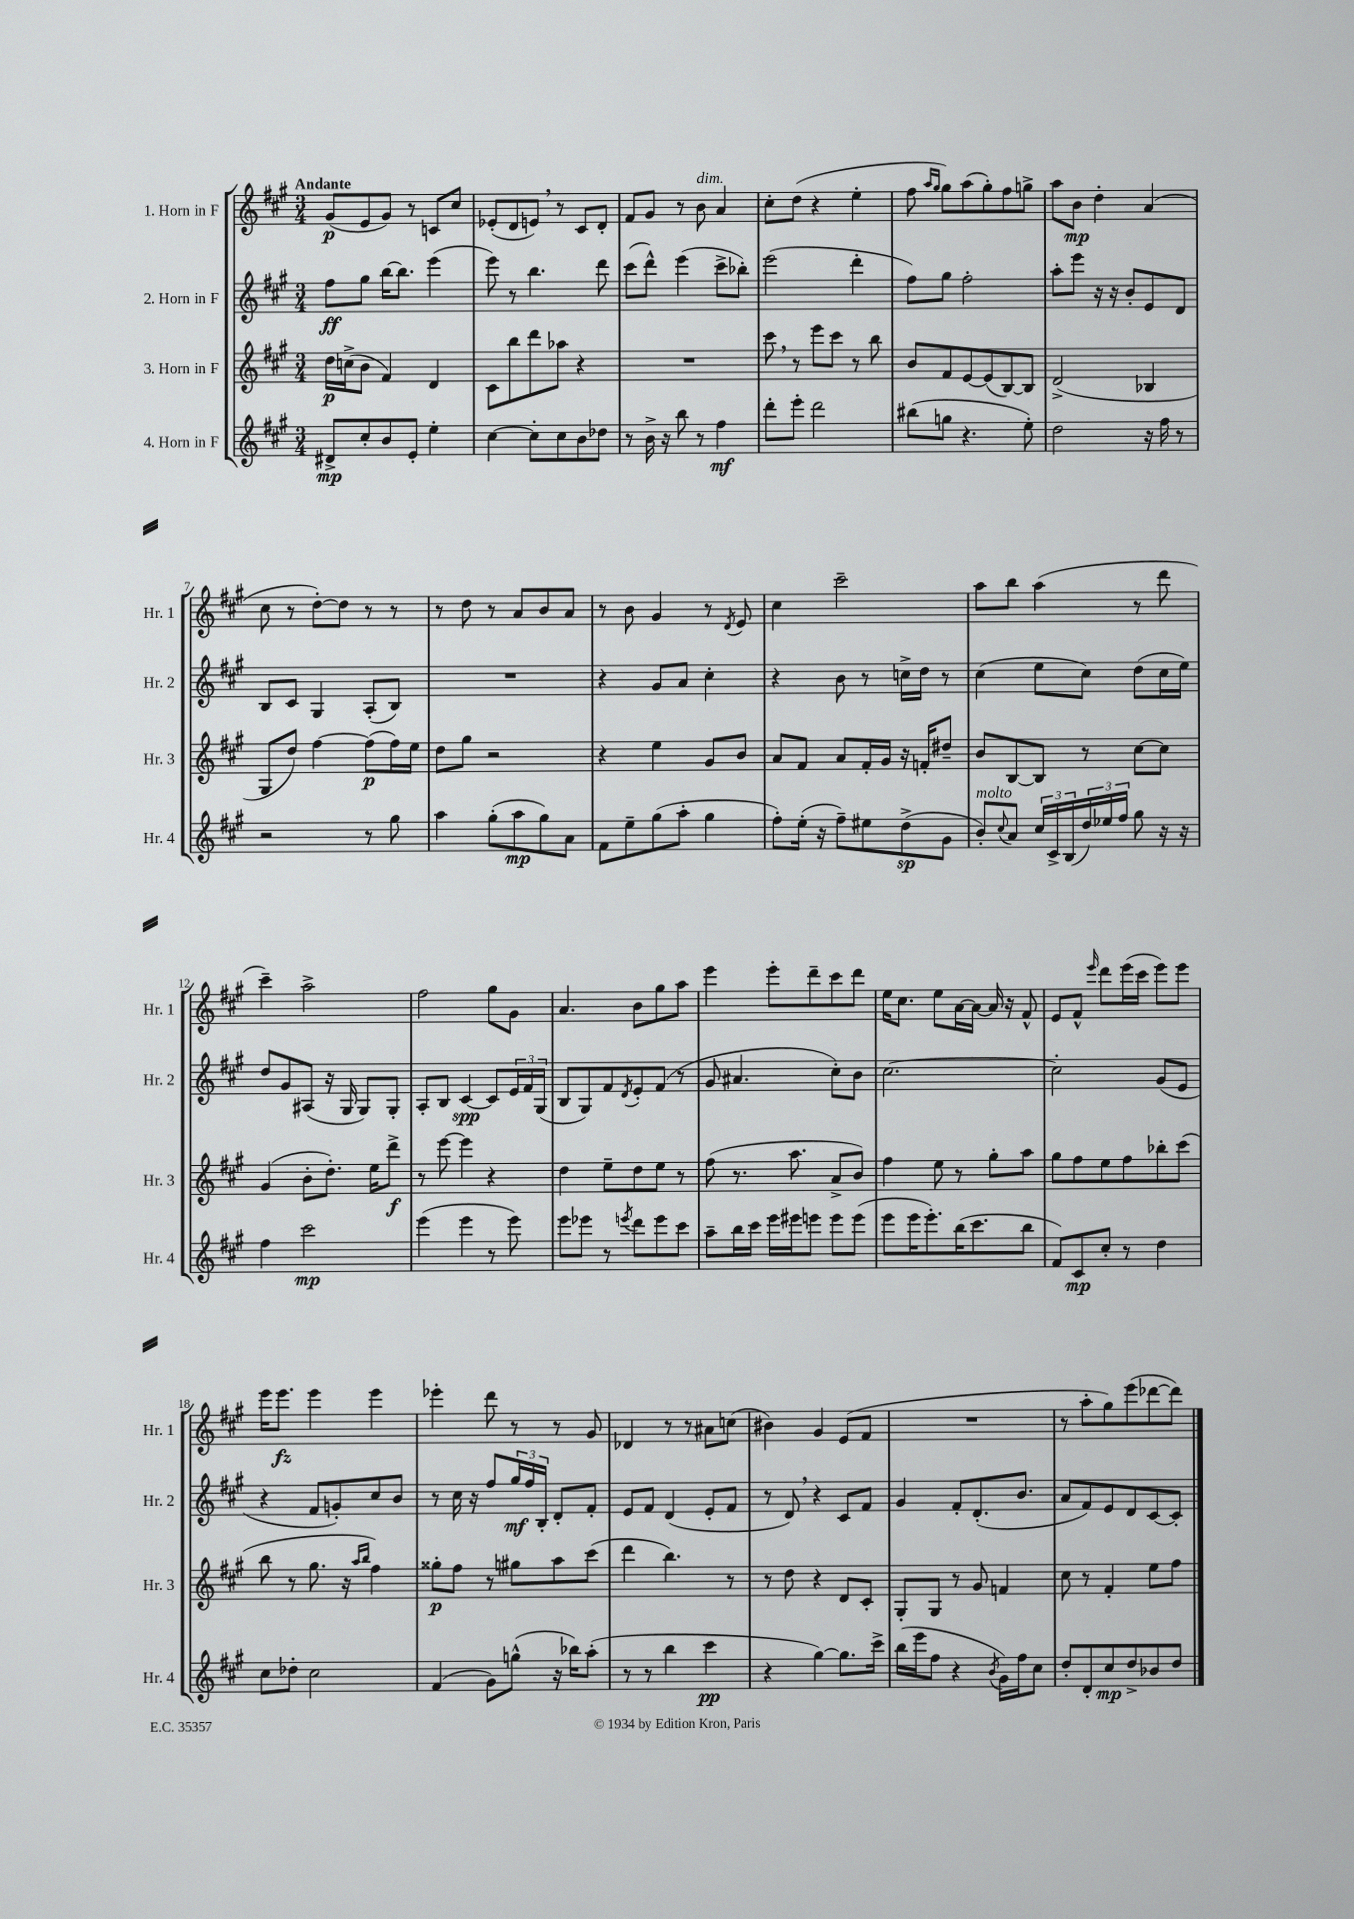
<<
\new StaffGroup <<
\new Staff = "s0" \with { instrumentName = "1. Horn in F" shortInstrumentName = "Hr. 1" } {
    \clef treble \key a \major \numericTimeSignature \time 3/4 \tempo "Andante"
    gis'8\p( e'8 gis'8) r8 c'8 cis''8 |
    ees'8-.( d'8 e'8) \breathe r8 cis'8 d'8-. |
    fis'8 gis'8 r8 b'8^\markup { \italic "dim." } a'4 |
    cis''8-. d''8( r4 e''4-. |
    fis''8 \grace { a''16 gis''16 } gis''8) a''8( gis''8-.) fis''8 g''8-> |
    a''8 b'8\mp d''4-. a'4( |
    cis''8 r8 d''8~-.) d''8 r8 r8 |
    r8 d''8 r8 a'8 b'8 a'8 |
    r8 b'8 gis'4 r8 \acciaccatura { d'8 } e'8 |
    cis''4 cis'''2-- |
    a''8 b''8 a''4( r8 d'''8 |
    cis'''4--) a''2-> |
    fis''2 gis''8 gis'8 |
    a'4. b'8 gis''8 a''8 |
    e'''4 e'''8-. d'''8-- cis'''8 d'''8 |
    e''16 cis''8. e''8 a'16~ a'16~ a'16 r16 fis'8-^ |
    e'8 fis'8-^ \grace { e'''16 } d'''8 e'''16( cis'''16 e'''8) e'''8 |
    e'''16 e'''8.\fz e'''4 e'''4 |
    ees'''4-. d'''8 r8 r8 gis'8 |
    des'4 r8 r8 ais'8 c''8( |
    bis'4) gis'4 e'8( fis'8 |
    R2. |
    r8 a''8-. gis''8) e'''8( des'''8~ des'''8) \bar "|." |
}
\new Staff = "s1" \with { instrumentName = "2. Horn in F" shortInstrumentName = "Hr. 2" } {
    \clef treble \key a \major \numericTimeSignature \time 3/4
    fis''8\ff gis''8 b''16~ b''8. e'''4( |
    e'''8) r8 b''4. d'''8 |
    cis'''8( d'''8-^) e'''4( cis'''8-> bes''8-.) |
    e'''2( d'''4-. |
    fis''8) gis''8 fis''2-. |
    a''8-. e'''8 r16 r16 b'8-. e'8 d'8 |
    b8 cis'8 gis4 a8-.( b8) |
    R2. |
    r4 gis'8 a'8 cis''4-. |
    r4 b'8 r8 c''16-> d''16 r8 |
    cis''4( e''8 cis''8) d''8( cis''16 e''16) |
    d''8 gis'8 ais8( r16 gis16 gis8) gis8-. |
    a8-. b8 cis'4~\spp cis'8 \tuplet 3/2 { e'16 fis'16 gis16( } |
    b8 gis8) fis'8 \acciaccatura { d'8 } e'8-. fis'8( r8 |
    gis'8 ais'4. cis''8-.) b'8 |
    cis''2.~ |
    cis''2-. gis'8( e'8 |
    r4 fis'8 g'8-.) cis''8 b'8 |
    r8 cis''16 r16 fis''8 \tuplet 3/2 { gis''16\mf fis''16 b16-. } d'8-. fis'8-. |
    e'8 fis'8 d'4( e'8-. fis'8 |
    r8 d'8) \breathe r4 cis'8 fis'8 |
    gis'4 fis'8-. d'8.-.( b'8. |
    a'8 fis'8) e'8 d'8 cis'8~ cis'8-. \bar "|." |
}
\new Staff = "s2" \with { instrumentName = "3. Horn in F" shortInstrumentName = "Hr. 3" } {
    \clef treble \key a \major \numericTimeSignature \time 3/4
    d''16\p c''16->( b'8 fis'4) d'4 |
    cis'8 b''8 d'''8 aes''8 r4 |
    R2. |
    cis'''8 \breathe r8 e'''8 cis'''8 r8 b''8 |
    b'8 fis'8 e'8~ e'8( b8~) b8 |
    d'2->( bes4 |
    gis8 d''8) fis''4~ fis''8\p( fis''16) e''16 |
    d''8 gis''8 r2 |
    r4 e''4 gis'8 b'8 |
    a'8 fis'8 a'8 fis'16-. gis'16 r16 f'16-. dis''8-- |
    b'8 b8~ b8 r8 cis''8~ cis''8 |
    gis'4( b'8-. d''8.-.) e''16 d'''8->\f |
    r8 e'''8~ e'''4 r4 |
    d''4 e''8-- d''8 e''8 r8 |
    fis''8( r8. a''8. a'8-> b'8) |
    fis''4 e''8 r8 gis''8-. a''8 |
    gis''8 fis''8 e''8 fis''8 bes''8-. cis'''8( |
    b''8 r8 gis''8. r16 \grace { a''16 b''16 } fis''4) |
    gisis''8-.\p fis''8 r8 gis''8 a''8 cis'''8( |
    d'''4 b''4.) r8 |
    r8 d''8 r4 d'8 cis'8-. |
    gis8-. gis8 r8 gis'8 f'4 |
    cis''8 r8 fis'4-. e''8 fis''8 \bar "|." |
}
\new Staff = "s3" \with { instrumentName = "4. Horn in F" shortInstrumentName = "Hr. 4" } {
    \clef treble \key a \major \numericTimeSignature \time 3/4
    dis'8->\mp cis''8-. b'8 e'8-. e''4-. |
    cis''4~ cis''8-. cis''8 b'8 des''8 |
    r8 b'16-> r16 b''8 r8 fis''4\mf |
    d'''8-. e'''8-. d'''2 |
    bis''8( g''8 r4. e''8-.) |
    d''2 r16 fis''16 r8 |
    r2 r8 gis''8 |
    a''4 gis''8-.( a''8\mp gis''8) a'8 |
    fis'8 e''8-- gis''8( a''8-. gis''4 |
    fis''8-.) e''16-.( r16 fis''8--) eis''8 d''8->\sp( gis'8 |
    b'8-.^\markup { \italic "molto" }) \appoggiatura { cis''8 } a'8 \tuplet 3/2 { cis''16 cis'16-> b16( } \tuplet 3/2 { d''16) ees''16 fis''16 } gis''8 r16 r16 |
    fis''4 cis'''2\mp |
    e'''4( e'''4 r8 e'''8) |
    e'''8 ees'''8 r8 \acciaccatura { e'''8 } d'''8 e'''8 cis'''8 |
    a''8-- b''16 cis'''16 e'''16 eis'''16 e'''8 e'''8 e'''8( |
    e'''8 e'''16 e'''8.-.) b''16( cis'''8. b''8 |
    fis'8) cis'8\mp cis''8-. r8 d''4 |
    cis''8 des''8-. cis''2 |
    fis'4( gis'8) g''8-^( r16 bes''16) a''8-.( |
    r8 r8 b''4 cis'''4\pp |
    r4 gis''4~) gis''8. cis'''16-> |
    b''16( e'''16 fis''8 r4 \acciaccatura { b'8 } gis'16) fis''16 cis''8 |
    d''8-. d'8-. cis''8\mp d''8-> bes'8 d''8 \bar "|." |
}
>>
>>
